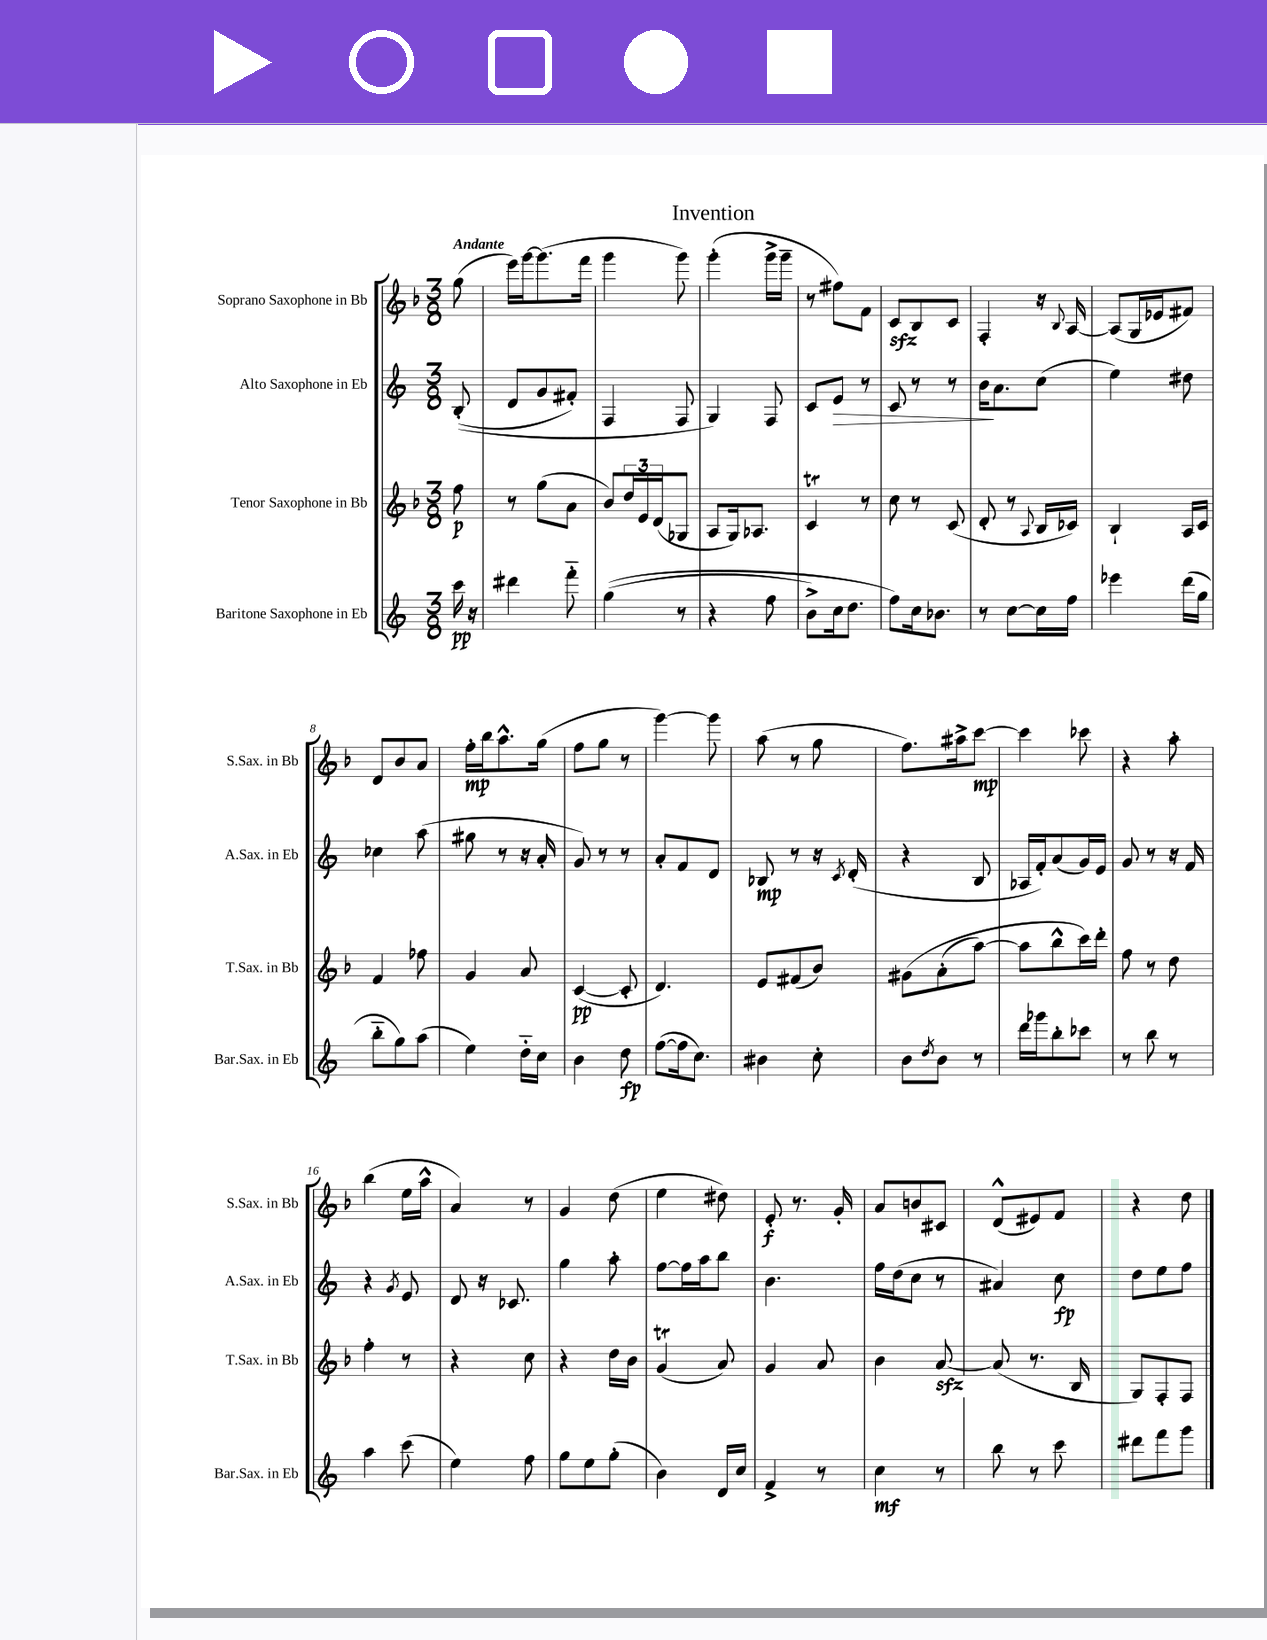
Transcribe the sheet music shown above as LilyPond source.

\header { title = "Invention" }
<<
\new StaffGroup <<
\new Staff = "s0" \with { instrumentName = "Soprano Saxophone in Bb" shortInstrumentName = "S.Sax. in Bb" } {
    \clef treble \key f \major \numericTimeSignature \time 3/8 \partial 8 \tempo "Andante"
    g''8( |
    e'''16) g'''16~ g'''8.( f'''16 |
    g'''4 g'''8) |
    g'''4-.( g'''16-> g'''16-- |
    r8 fis''8) f'8 |
    c'8\sfz bes8 c'8 |
    f4-. r16 \appoggiatura { bes8 } a16~ |
    a8( g16 ees'16 fis'8) |
    d'8 bes'8 a'8 |
    f''16-.\mp bes''16 a''8.-^ g''16( |
    f''8 g''8 r8 |
    g'''4~) g'''8 |
    a''8( r8 g''8 |
    f''8.) ais''16-> c'''8~\mp |
    c'''4 ces'''8 |
    r4 a''8-. |
    bes''4( e''16 a''16-^ |
    a'4) r8 |
    g'4 d''8( |
    e''4 dis''8) |
    e'8-.\f r8. g'16-. |
    a'8 b'8 cis'8 |
    d'8-^( eis'8) f'8 |
    r4 d''8 \bar "|." |
}
\new Staff = "s1" \with { instrumentName = "Alto Saxophone in Eb" shortInstrumentName = "A.Sax. in Eb" } {
    \clef treble \key c \major \numericTimeSignature \time 3/8 \partial 8
    b8-.(\( |
    d'8 g'8 fis'8-.) |
    f4 f8 |
    g4\) f8 |
    c'8 e'8\> r8 |
    c'8 r8 r8 |
    b'16\! a'8. c''8( |
    e''4) dis''8 |
    ces''4 a''8( |
    gis''8 r8 r16 a'16-. |
    g'8) r8 r8 |
    a'8-. f'8 d'8 |
    bes8\mp r8 r16 \acciaccatura { c'8 } d'16-.( |
    r4 b8 |
    aes16 f'16-.) a'8( g'16) e'16 |
    g'8 r8 r16 f'16 |
    r4 \acciaccatura { g'8 } e'8 |
    d'8 r16 ces'8. |
    g''4 a''8-. |
    f''8~ f''16 a''16 b''8 |
    b'4. |
    f''16 d''16( c''8 r8 |
    ais'4) c''8\fp |
    d''8 e''8 f''8 \bar "|." |
}
\new Staff = "s2" \with { instrumentName = "Tenor Saxophone in Bb" shortInstrumentName = "T.Sax. in Bb" } {
    \clef treble \key f \major \numericTimeSignature \time 3/8 \partial 8
    f''8\p |
    r8 g''8( a'8 |
    bes'8) \tuplet 3/2 { d''16 e'16 d'16( } ges8 |
    a8 g16) aes8. |
    c'4\trill r8 |
    c''8 r8 c'8( |
    d'8-. r8 \appoggiatura { a8 } bes16 ces'16) |
    bes4-! a16 c'16 |
    f'4 fes''8 |
    g'4 a'8 |
    c'4~\pp( c'8-. |
    d'4.) |
    e'8 fis'8( bes'8) |
    gis'8\( a'8-.( a''8~) |
    a''8 bes''8-^ c'''16\) d'''16-. |
    f''8 r8 d''8 |
    f''4-. r8 |
    r4 c''8 |
    r4 d''16 bes'16 |
    g'4\trill( a'8) |
    g'4 a'8 |
    bes'4 a'8~\sfz |
    a'8( r8. bes16 |
    g8) f8-. f8 \bar "|." |
}
\new Staff = "s3" \with { instrumentName = "Baritone Saxophone in Eb" shortInstrumentName = "Bar.Sax. in Eb" } {
    \clef treble \key c \major \numericTimeSignature \time 3/8 \partial 8
    c'''16\pp r16 |
    dis'''4 f'''8-_ |
    g''4(\( r8 |
    r4 f''8 |
    b'8->) c''16 d''8. |
    f''8\) c''16 bes'8. |
    r8 c''8~ c''16 f''16 |
    ees'''4 d'''16( g''16 |
    b''8-_ g''8) a''8( |
    e''4) d''16-_ c''16 |
    b'4 d''8\fp |
    f''8~( f''16 c''8.) |
    bis'4 c''8-. |
    b'8 \acciaccatura { d''8 } b'8 r8 |
    d'''16 ges'''16 b''8-. ces'''8 |
    r8 b''8 r8 |
    a''4 c'''8( |
    e''4) f''8 |
    g''8 e''8 g''8-.( |
    b'4) d'16 c''16 |
    f'4-> r8 |
    c''4\mf r8 |
    b''8 r8 c'''8 |
    dis'''8 f'''8 g'''8 \bar "|." |
}
>>
>>
